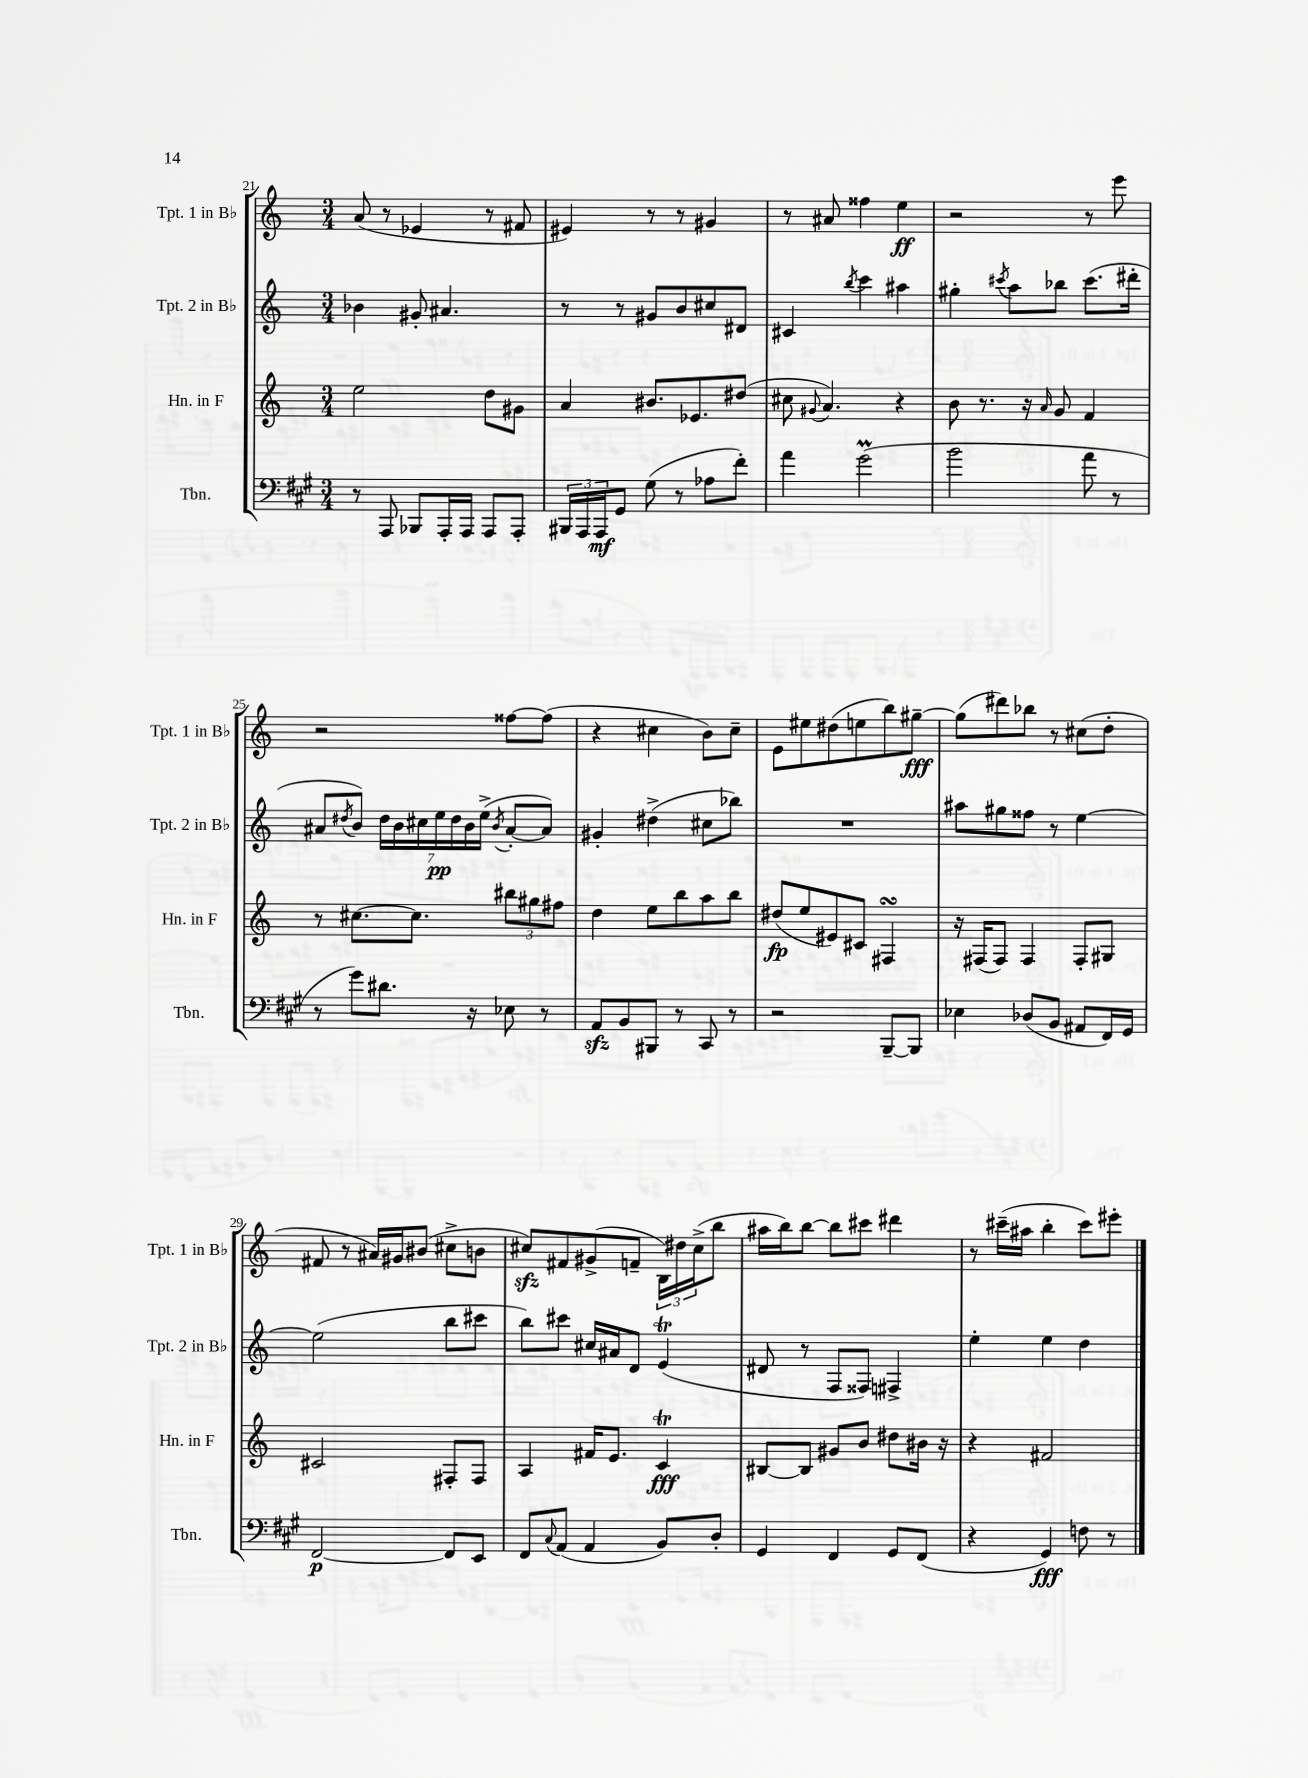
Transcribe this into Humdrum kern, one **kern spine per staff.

**kern	**kern	**kern	**kern
*staff4	*staff3	*staff2	*staff1
*clefF4	*clefG2	*clefG2	*clefG2
*k[f#c#g#]	*k[]	*k[]	*k[]
*M3/4	*M3/4	*M3/4	*M3/4
8r	2ee\	4b-\	(8a/
8AAA/	.	.	8r
8BBB-/L	.	8g#'/	4e-/
16AAA'/L	.	4.a#/	.
16AAA/JJ	.	.	.
8AAA/L	8dd\L	.	8r
8AAA'/J	8g#\J	.	8f#/
=	=	=	=
24BBB#/LL	4a/	8r	4e#/)
24AAA/	.	.	.
24AAA/J	.	.	.
8GG#/J	.	8r	.
(8G#\	8.b#/L	8g#/L	8r
8r	.	8b/	8r
.	8.e-/	.	.
8A-\L	.	8cc#/	4g#/
8f#'\J)	(8dd#/J	8d#/J	.
=	=	=	=
4a\	8cc#\	4c#/	8r
.	8qqg#/	.	.
.	4.a/)	.	8a#/
.	.	8qbb/	.
(2g#\	.	4ccc\	4ff##\
.	4r	4aa#\	4ee\
=	=	=	=
2b\	8b\	4gg#'\	2r
.	8.r	.	.
.	.	8qccc#/	.
.	.	8aa\L	.
.	16r	.	.
.	16qqa/	.	.
.	8g/	8bb-\J	.
8a\	4f/	(8.ccc#\L	8r
8r	.	.	8eee\
.	.	16ddd#'\Jk	.
=	=	=	=
8r	8r	8a#/L	2r
.	.	8qdd#/	.
8g#\L)	[8.cc#\L	8b/J)	.
8.d#\J	.	28dd#\LL	.
.	.	28b\	.
.	8.cc#\]J	.	.
.	.	28cc#\	.
.	.	28ee\	.
.	.	28dd#\	.
.	.	28b\	.
16r	.	.	.
.	.	(28ee^\JJ	.
.	.	8qb/	.
8E-\	12bb#\L	[8a#'/L	[8ff##\L
.	12gg#\	.	.
8r	.	8a#/]J)	(8ff##\]J
.	12ff#\J	.	.
=	=	=	=
8AA/L	4dd\	4g#'/	4r
8BB/	.	.	.
8BBB#/J	8ee\L	(4dd#^\	4cc#\
8r	8bb\	.	.
8CC#/	8aa\	8cc#\L	8b\L)
8r	8bb\J	8bb-\J)	8cc#~\J
=	=	=	=
2r	(8dd#/L	2.r	8e\L
.	8ee/	.	8ee#\
.	8e#/)	.	(8dd#\
.	8c#/J	.	8ee\
[8BBB~/L	4F#/	.	8bb\)
8BBB/]J	.	.	[8gg#~\J
=	=	=	=
4E-\	16r	8aa#\L	(8gg#\]L
.	(16F#/LK	.	.
.	8F#/J)	8gg#\	8ddd#\)
(8D-/L	4F#/	8ff##\J	8bb-\J
8BB/J	.	8r	8r
8AA#/L	8F#'/L	[4ee\	(8cc#\L
16FF#/L)	8G#/J	.	8dd'\J
16GG#/JJ	.	.	.
=	=	=	=
[2FF#/	2c#/	(2ee\]	8f#/
.	.	.	8r
.	.	.	16a#/LL)
.	.	.	16g#/J
.	.	.	(8b#/J
8FF#/]L	8F#'/L	8bb\L	8cc#^\L
8EE/J	8F#/J	8ccc#\J	8b\J
=	=	=	=
8FF#/L	4A/	8bb\L)	8cc#/L)
8qqC#/	.	.	.
(8AA/J	.	8ccc#\J	8f#/
4AA/	16f#/LK	16cc#/LL	(8g#^/
.	8.e/J	16a#/J	.
.	.	8d/J	8f~/J
8BB/L)	4c/	(4e/	24B\LL)
.	.	.	24dd#\
.	.	.	(24cc#^\J
8D'/J	.	.	8bb\J
=	=	=	=
4GG#/	[8B#/L	8d#/	16aa#\LL
.	.	.	16bb\J)
.	8B#/]J	8r	[8bb\J
4FF#/	8g#/L	8F/L	8bb\]L
.	8b/J	8F##/J)	8ccc#\J
8GG#/L	8dd#\L	4F#^/	4ddd#\
(8FF#/J	16b#\Jk	.	.
.	16r	.	.
=	=	=	=
4r	4r	4ee'\	8r
.	.	.	(16ccc#~\LL
.	.	.	16aa#\JJ
4GG#/)	2f#/	4ee\	4bb'\
8F\	.	4dd\	8ccc#\L)
8r	.	.	8eee#'\J
==	==	==	==
*-	*-	*-	*-
